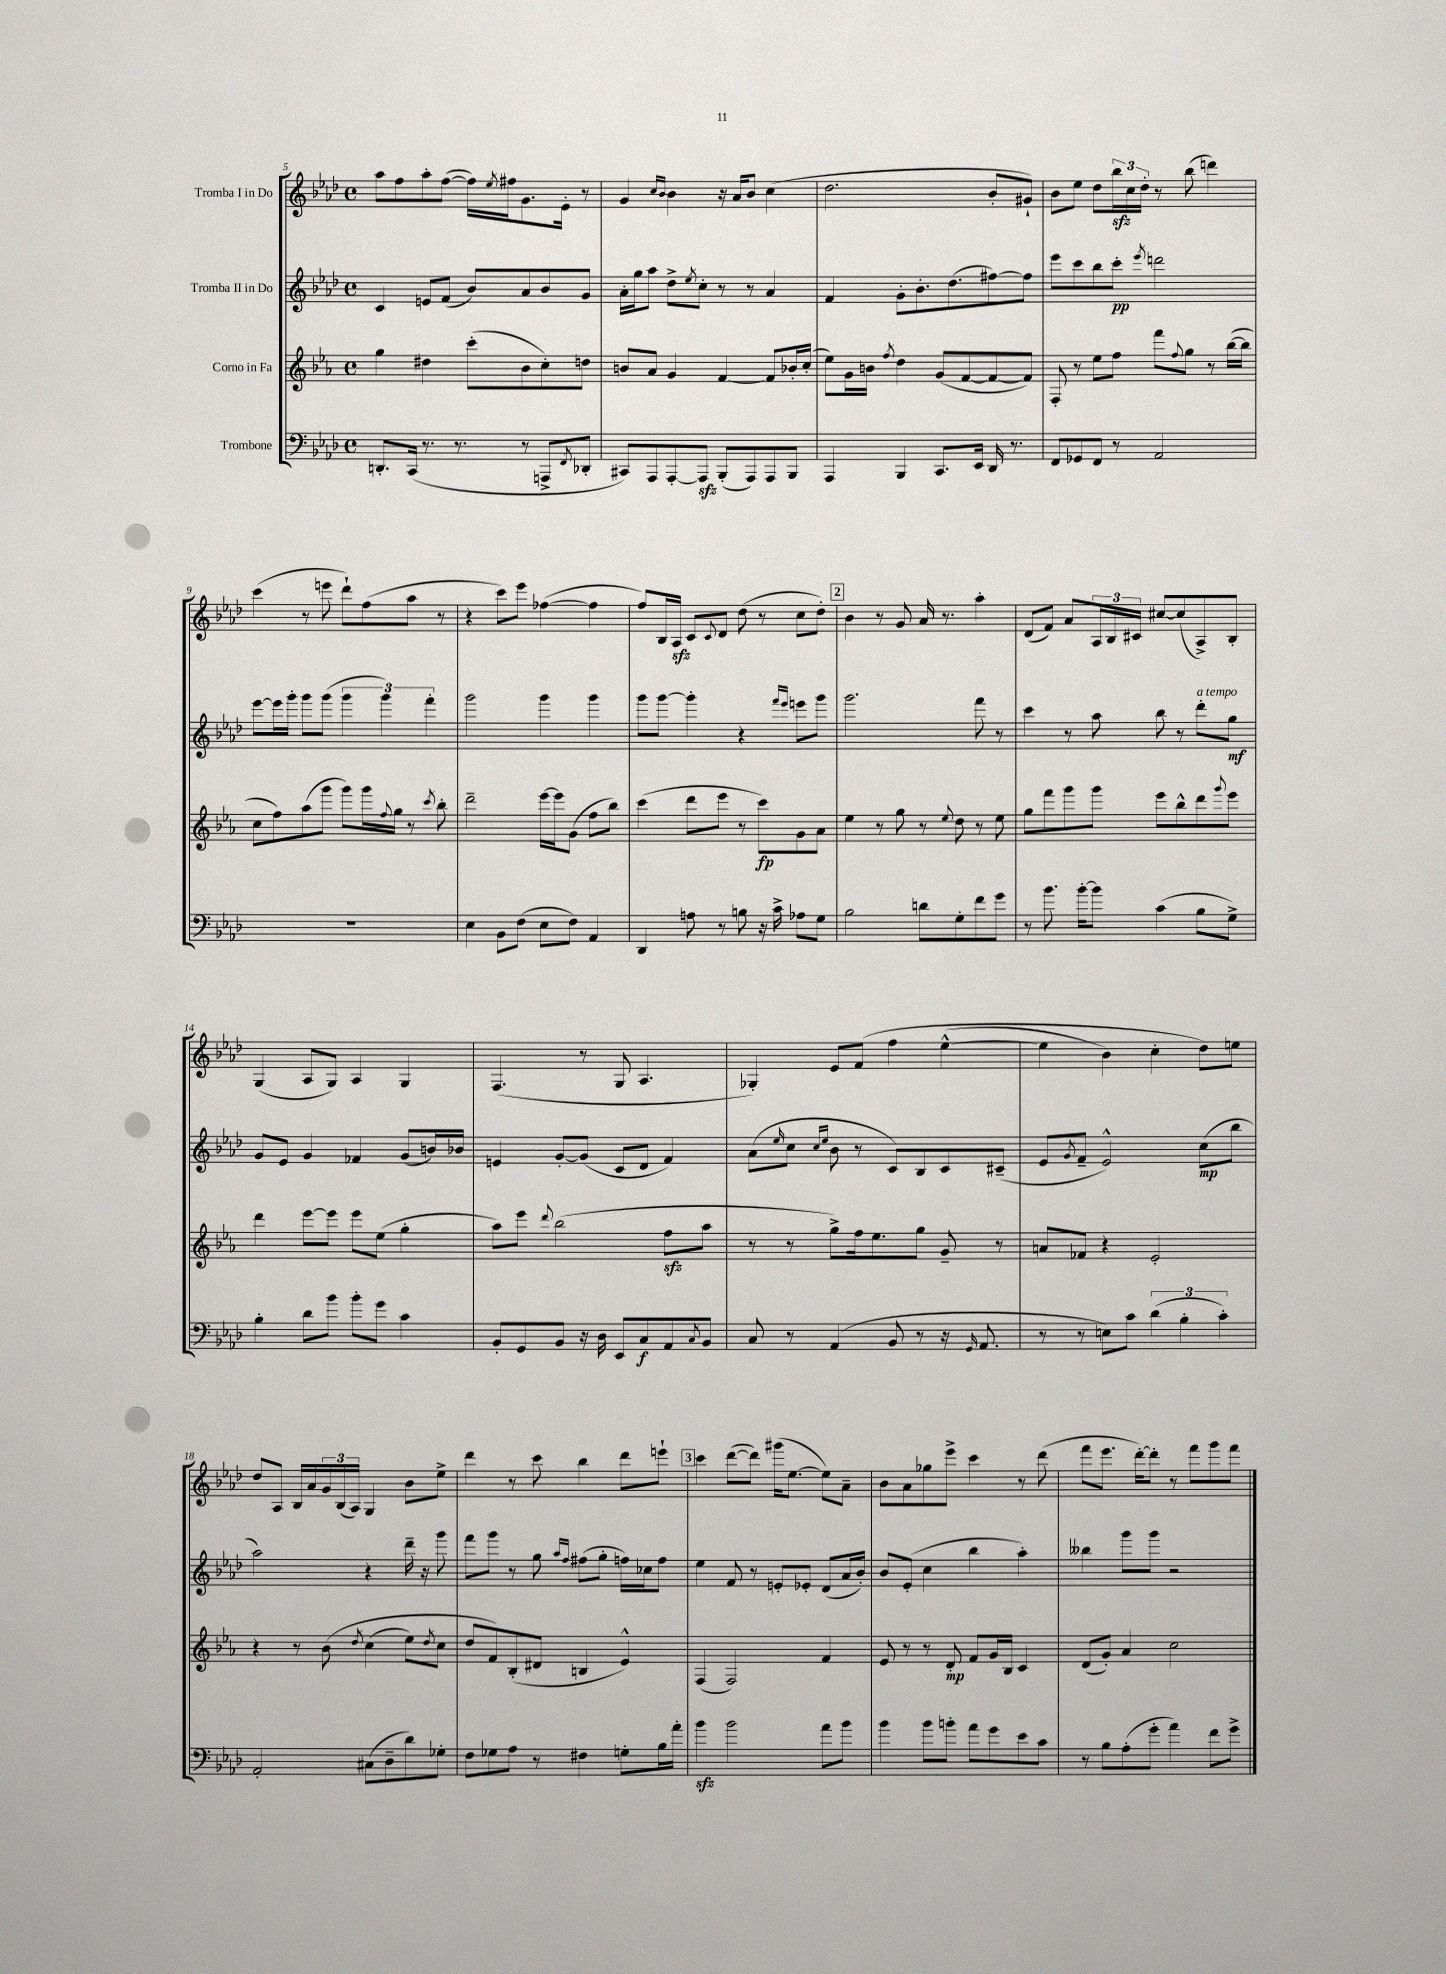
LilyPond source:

<<
\new StaffGroup <<
\new Staff = "s0" \with { instrumentName = "Tromba I in Do" } {
    \clef treble \key aes \major \defaultTimeSignature \time 4/4
    aes''8 f''8 aes''8-. f''8~( f''16) \acciaccatura { ees''8 } fis''16 g'8. ees'16-. r8 |
    g'4 \grace { c''16 bes'16 } bes'4 r16 aes'16 bes'8 c''4( |
    des''2. bes'8-. gis'8-!) |
    bes'8 ees''8 des''8 \tuplet 3/2 { bes''16\sfz c''16 des''16-. } r8 bes''8( d'''4) |
    c'''4( r8 e'''8 des'''8-!) f''8( aes''8 r8 |
    r4 c'''8) ees'''8 fes''4~( fes''4 |
    f''8) bes16 aes16\sfz c'8 \appoggiatura { c'8 } des'8 des''8( r8 c''8 des''8-.) |
    \mark \markup { \box "2" } bes'4 r8 g'8 aes'16 r8. aes''4-. |
    des'8( f'8) aes'8 \tuplet 3/2 { aes16 bes16 cis'16 } cis''8~ cis''8( aes8->) bes8-. |
    g4( aes8 g8) aes4 g4 |
    f4.( r8 g8 aes4. |
    ges4-.) ees'8 f'8\( f''4 ees''4~-^( |
    ees''4 bes'4) c''4-. des''8\) e''8 |
    des''8 aes8 bes16 aes'16 \tuplet 3/2 { g'16 bes16( aes16) } g4 bes'8 ees''8-> |
    des'''4 r8 c'''8 bes''4 des'''8 e'''8-! |
    \mark \markup { \box "3" } c'''4 des'''8~( des'''8) gis'''16( ees''8.~ ees''8) aes'8-- |
    bes'8 aes'8 ges''8 ees'''8-> c'''4 r8 des'''8( |
    f'''8 ees'''8. des'''16~-.) des'''8-. r8 f'''8 g'''8 f'''8 \bar "|." |
}
\new Staff = "s1" \with { instrumentName = "Tromba II in Do" } {
    \clef treble \key aes \major \defaultTimeSignature \time 4/4
    c'4 e'8 f'8( bes'8) aes'8 bes'8 g'8 |
    aes'16-. g''16 aes''8 des''8-> \acciaccatura { ees''8 } c''8-. r8 r8 aes'4 |
    f'4 g'8-. bes'8.-. des''8.( fis''8~) fis''8 |
    ees'''8 c'''8 bes''8 c'''8-.\pp \acciaccatura { ees'''8 } d'''2 |
    ees'''8~ ees'''16 g'''16-. g'''8 g'''8( \tuplet 3/2 { g'''4 g'''4) f'''4-. } |
    g'''2 g'''4 g'''4 |
    g'''8 g'''8~ g'''4-. r4 \grace { f'''16 ees'''16 } e'''8 g'''8 |
    \mark \markup { \box "2" } g'''2. f'''8 r8 |
    c'''4 r8 aes''8 bes''8 r8 des'''8-.^\markup { \italic "a tempo" } g''8\mf |
    g'8 ees'8 g'4 fes'4 g'8( b'16) bes'16 |
    e'4 g'8~-. g'8( c'8 des'8 f'4) |
    aes'8( \grace { ees''16 } c''8 \grace { c''16 ees''16 } bes'8 r8 c'8) bes8 c'8 cis'8--( |
    ees'8 \acciaccatura { g'8 } f'8-- ees'2-^) c''8\mp( bes''8 |
    aes''2) r4 des'''16-- r16 g'''8 |
    f'''8 g'''8 r8 g''8 \grace { aes''16 f''16 } fis''8( g''8-. f''16) ces''16 f''8 |
    \mark \markup { \box "3" } ees''4 f'8 r8 e'8-. ees'8-. des'8( aes'16 bes'16-.) |
    bes'8 ees'8-.( c''4 bes''4 aes''4-.) |
    beses''4 g'''8 g'''8 r2 \bar "|." |
}
\new Staff = "s2" \with { instrumentName = "Corno in Fa" } {
    \clef treble \key ees \major \defaultTimeSignature \time 4/4
    g''4 dis''4 c'''8-.( bes'8 c''8-.) d''8 |
    b'8 aes'8 g'4 f'4~ f'8 bes'16-. c''16-.( |
    ees''8) g'16 b'16 \acciaccatura { f''8 } d''4 g'8( f'8~ f'8~ f'8) |
    f8-. r8 ees''8 f''8 f'''8 \appoggiatura { f''8 } g''8 r8 bes''16~( bes''16 |
    c''8 f''8) aes''8( g'''8 g'''8) g'''16 \appoggiatura { f''8 } g''16 r8 \acciaccatura { c'''8 } bes''8-. |
    d'''2-- ees'''16~ ees'''16 g'8( f''8 bes''8) |
    c'''4( d'''8 ees'''8 r8 c'''8\fp) g'8 aes'8 |
    \mark \markup { \box "2" } ees''4 r8 g''8 r8 \appoggiatura { ees''8 } d''8 r8 ees''8 |
    g''8 f'''8 g'''8 g'''8 ees'''8 bes''8-^ d'''8 \appoggiatura { g'''8 } ees'''8 |
    d'''4 ees'''8~ ees'''8 ees'''8 ees''8( g''4-. |
    aes''8) ees'''8 \appoggiatura { d'''8 } bes''2( f''8\sfz aes''8 |
    r8 r8 g''8->) f''16 ees''8. g''8 g'8-- r8 |
    a'8 fes'8 r4 ees'2-. |
    r4 r8 bes'8\( \acciaccatura { d''8 } c''4( ees''8) \acciaccatura { d''8 } c''8 |
    d''8 f'8\) bes8-.( dis'8 b4 ees'4-^) |
    \mark \markup { \box "3" } f4( f2) f'4 |
    ees'8 r8 r8 d'8-.\mp f'8 g'16 bes16 c'4 |
    d'8( g'8-.) aes'4 c''2 \bar "|." |
}
\new Staff = "s3" \with { instrumentName = "Trombone" } {
    \clef bass \key aes \major \defaultTimeSignature \time 4/4
    d,8.-. c,16( r8. r8. r8 a,,8-> \acciaccatura { f,8 } des,8-. |
    cis,8) aes,,8 aes,,8~-. aes,,8\sfz bes,,8-.( aes,,8) aes,,8 bes,,8 |
    aes,,4 bes,,4 c,8. ees,16 des,16 r8. |
    f,8 ges,8 f,8 r8 aes,2 |
    R1 |
    ees4 bes,8 f8( ees8 f8) aes,4 |
    des,4 a8 r8 b8 r16 c'16-> aes8 g8 |
    \mark \markup { \box "2" } bes2 d'8 g8-. f'8 g'8 |
    r8 bes'8. bes'16~-. bes'8 c'4( bes8 g8->) |
    bes4-. des'8 bes'8 bes'8-. g'8 c'4 |
    bes,8-. g,8 bes,8 r16 des16 ees,8 c8\f aes,8 \acciaccatura { c8 } bes,8 |
    c8 r8 aes,4( bes,8 r8 r16 \grace { g,16 } aes,8. |
    r8 r8 e8) c'8 \tuplet 3/2 { des'4( bes4-. c'4-.) } |
    aes,2-. cis8( des8-- des'8) ges8-. |
    f8 ges8 aes8 r8 fis4 g8-. bes16 aes'16-. |
    \mark \markup { \box "3" } bes'4\sfz bes'2 aes'8 bes'8 |
    bes'4 bes'8 b'8-. aes'8 g'8 ees'8 c'8 |
    r8 bes8 aes8-.( g'8-. aes'4) f'8 g'8-> \bar "|." |
}
>>
>>
\layout { \context { \Score currentBarNumber = #5 } }
